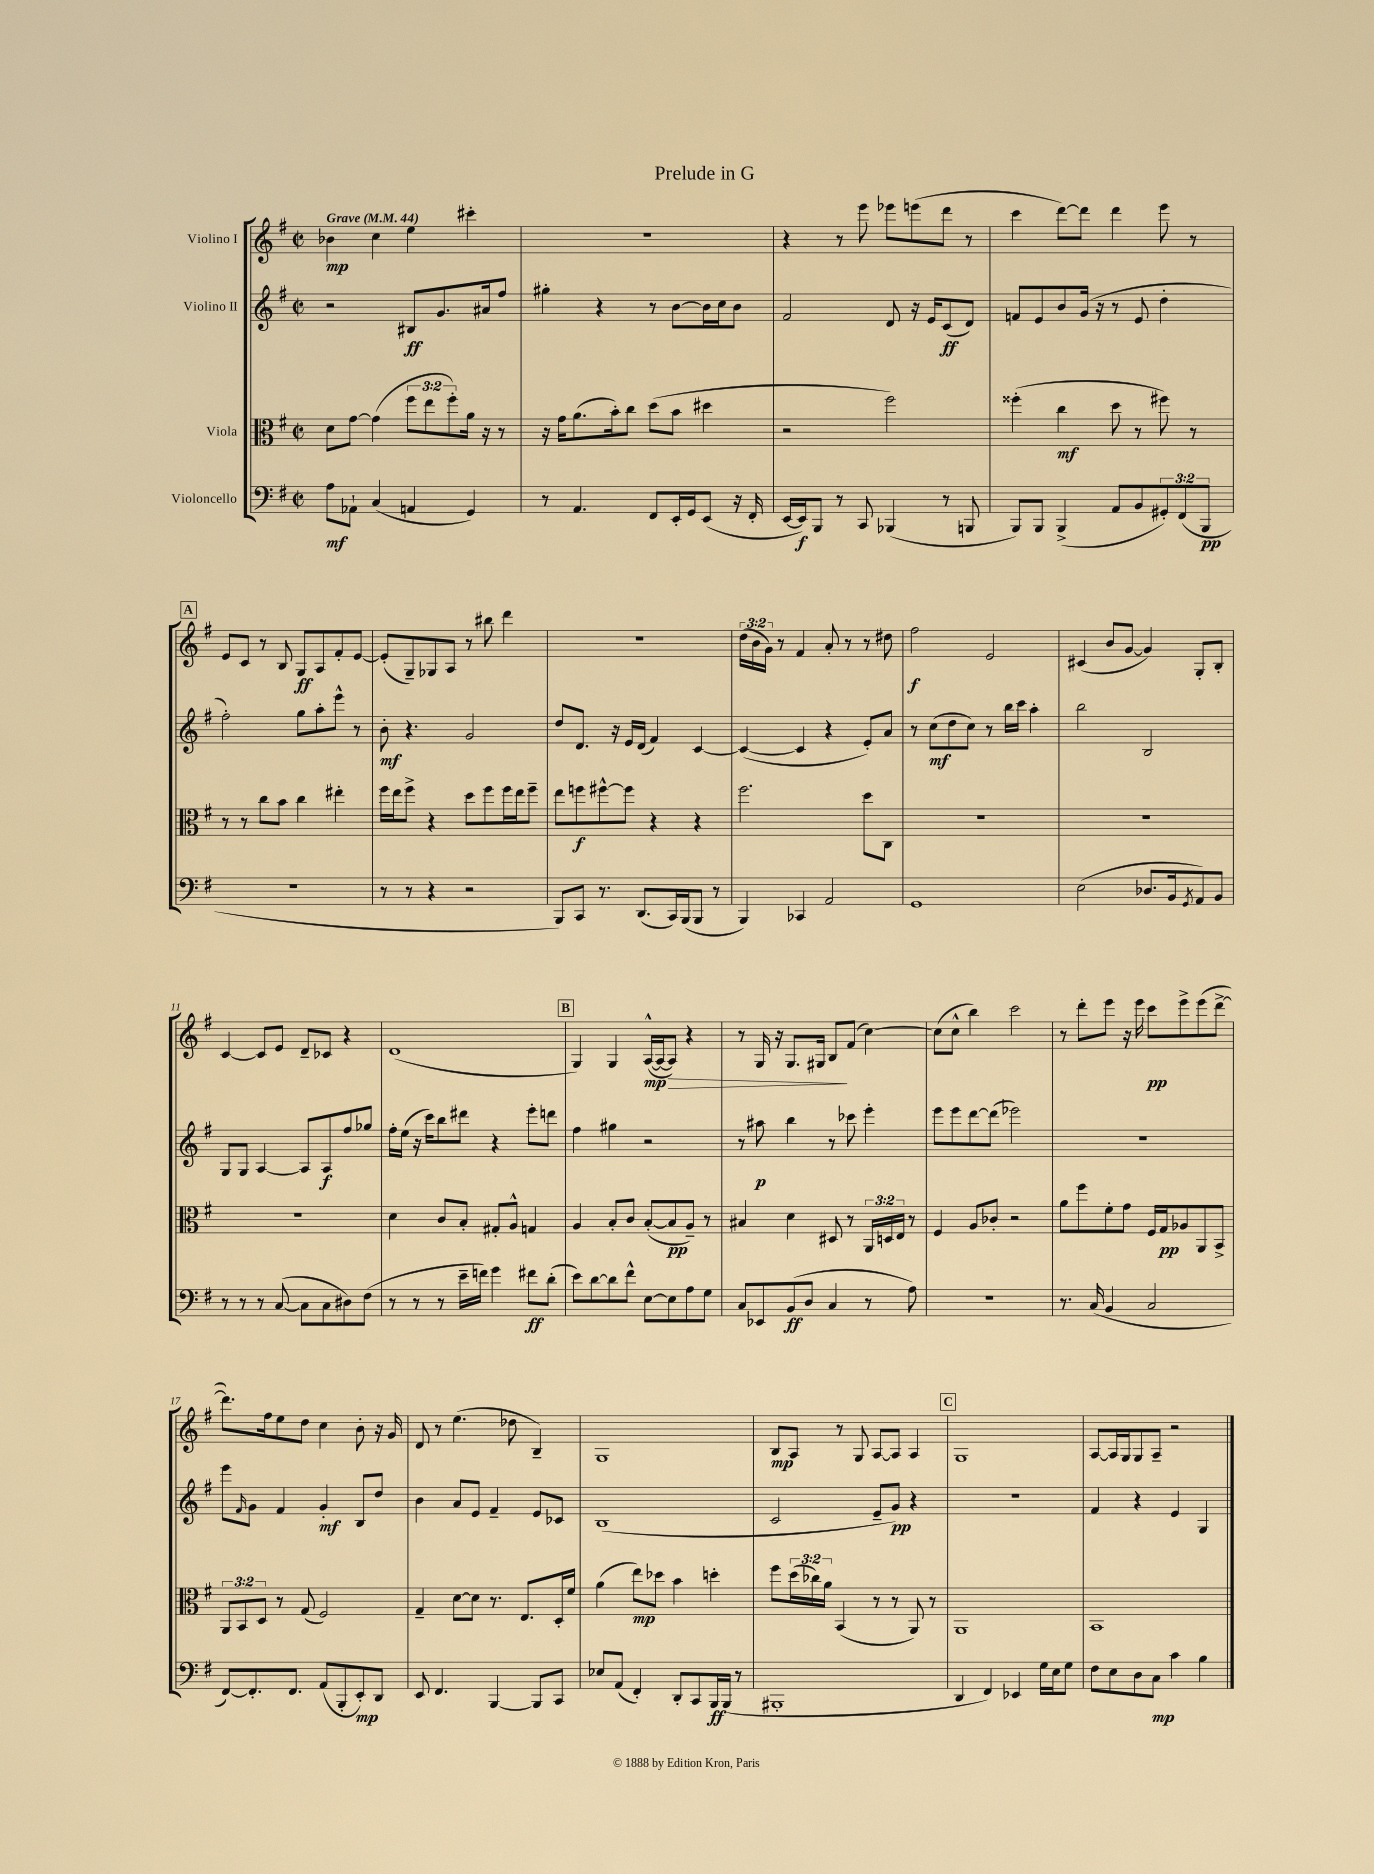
\header { title = "Prelude in G" }
<<
\new StaffGroup <<
\new Staff = "s0" \with { instrumentName = "Violino I" } {
    \clef treble \key g \major \defaultTimeSignature \time 2/2 \override Staff.TupletNumber.text = #tuplet-number::calc-fraction-text \tempo "Grave" 4 = 44
    bes'4\mp c''4 e''4 cis'''4-. |
    R1 |
    r4 r8 e'''8 ees'''8 e'''8( d'''8 r8 |
    c'''4 d'''8~) d'''8 d'''4 e'''8 r8 |
    \mark \markup { \box "A" } e'8 c'8 r8 b8 g8\ff a8 fis'8-. e'8~ |
    e'8-.( g8--) ges8 a8 r8 bis''8 d'''4 |
    R1 |
    \tuplet 3/2 { d''16( b'16 g'16) } r8 fis'4 a'8-. r8 r8 dis''8 |
    fis''2\f e'2 |
    cis'4( b'8 g'8~ g'4) g8-. b8-. |
    c'4~ c'8 e'8 d'8-- ces'8 r4 |
    d'1( |
    \mark \markup { \box "B" } g4) g4 a16~-^\mp( a16~ a8\>) r4 |
    r8 g16 r16 g8. gis16 b8\! fis'8( c''4~) |
    c''8( c''8-^ b''4) c'''2 |
    r8 d'''8-. e'''8 r16 e'''16 c'''8\pp e'''8-> e'''8( d'''8~-> |
    d'''8.) fis''16 e''8 d''8 c''4 b'8-. r16 g'16 |
    d'8 r8 e''4.( des''8 b4--) |
    g1 |
    b8\mp a8 r8 g8 a8~ a8 a4 |
    \mark \markup { \box "C" } g1 |
    a8~ a16 g16 g8 a8-- r2 \bar "|." |
}
\new Staff = "s1" \with { instrumentName = "Violino II" } {
    \clef treble \key g \major \defaultTimeSignature \time 2/2
    r2 bis8\ff g'8. ais'16 fis''8 |
    gis''4-. r4 r8 b'8~ b'16 c''16 b'8 |
    fis'2 d'8 r16 e'16 c'8\ff( d'8) |
    f'8 e'8 b'8 g'16( r16 r8 e'8 d''4-. |
    \mark \markup { \box "A" } fis''2-.) g''8 a''8-. e'''8-^ r8 |
    b'8-.\mf r4. g'2 |
    d''8 d'8. r16 e'16 d'16( fis'4) c'4~ |
    c'4~( c'4 r4 e'8-.) a'8 |
    r8 c''8\mf( d''8 c''8) r8 b''16 c'''16 a''4-. |
    b''2 b2 |
    g8 g8 a4~ a8 a8\f fis''8 ges''8 |
    fis''16-. e''16( r16 c'''16) b''8 dis'''8 r4 e'''8-. d'''8 |
    \mark \markup { \box "B" } fis''4 gis''4 r2 |
    r8 ais''8\p b''4 r8 ces'''8 e'''4-. |
    e'''8 e'''8 d'''8~ d'''8( ees'''2) |
    R1 |
    e'''8 \grace { fis'16 } g'8 fis'4 g'4-.\mf b8 d''8 |
    b'4 a'8 e'8 fis'4-- e'8 ces'8 |
    b1( |
    c'2 e'8-- g'8\pp) r4 |
    \mark \markup { \box "C" } R1 |
    fis'4 r4 e'4 g4 \bar "|." |
}
\new Staff = "s2" \with { instrumentName = "Viola" } {
    \clef alto \key g \major \defaultTimeSignature \time 2/2 \override Staff.TupletNumber.text = #tuplet-number::calc-fraction-text
    d'8 g'8~ g'4( \tuplet 3/2 { fis''8 e''8 fis''8-.) } a'16 r16 r8 |
    r16 g'16 a'8.( b'16-.) c''8 d''8( b'8 dis''4 |
    r2 fis''2) |
    fisis''4-.( c''4\mf d''8 r8 fis''8) r8 |
    \mark \markup { \box "A" } r8 r8 c''8 b'8 c''4 eis''4-. |
    fis''16 e''16 fis''8-> r4 d''8 fis''8 fis''16 e''16 fis''8-- |
    e''8 f''8\f fis''8~-^ fis''8 r4 r4 |
    fis''2. d''8 c8 |
    R1 |
    R1 |
    R1 |
    d'4 c'8 b8-. gis8-. a8-^ g4 |
    \mark \markup { \box "B" } a4 b8-. c'8 b8~-.( b8\pp a8--) r8 |
    bis4 d'4 dis8 r8 \tuplet 3/2 { a,16 d16 e16 } r8 |
    fis4 a8 ces'8-. r2 |
    a'8 fis''8 fis'8-. g'8 fis16 g16\pp aes8 a,8 b,8-> |
    \tuplet 3/2 { a,8 b,8 d8 } r8 g8( fis2) |
    g4-- d'8~ d'8 r8. e8. d16-. fis'16 |
    a'4( e''8\mp) des''8 b'4 d''4-. |
    fis''8 \tuplet 3/2 { d''16( ces''16) a'16 } b,4( r8 r8 a,8) r8 |
    \mark \markup { \box "C" } a,1 |
    b,1 \bar "|." |
}
\new Staff = "s3" \with { instrumentName = "Violoncello" } {
    \clef bass \key g \major \defaultTimeSignature \time 2/2 \override Staff.TupletNumber.text = #tuplet-number::calc-fraction-text
    a8\mf aes,8-! c4( a,4 g,4) |
    r8 a,4. fis,8 e,16-. g,16 e,8( r16 fis,16-. |
    e,16~ e,16\f) b,,8 r8 c,8 bes,,4( r8 b,,8 |
    b,,8) b,,8 b,,4->( a,8 b,8 \tuplet 3/2 { gis,8-.) fis,8( b,,8\pp } |
    \mark \markup { \box "A" } R1 |
    r8 r8 r4 r2 |
    b,,8) c,8 r8. d,8.( c,16) b,,16( b,,8 r8 |
    b,,4) ces,4 a,2 |
    g,1 |
    e2( des8. b,16 \acciaccatura { g,8 } a,8) b,8 |
    r8 r8 r8 c8~( c8 c8 dis8) fis8( |
    r8 r8 r8 e'16-- f'16) g'4 fis'8\ff d'8-.( |
    \mark \markup { \box "B" } e'8) d'8~ d'8 fis'8-^ e8~ e8 a8 g8 |
    c8 ees,8 b,8\ff( d8 c4 r8 a8) |
    R1 |
    r8. c16( b,4 c2 |
    fis,8~) fis,8.-. fis,8. a,8( b,,8-. e,8-.\mp) d,8 |
    e,8 fis,4. b,,4~ b,,8 c,8 |
    ees8 a,8( fis,4-.) d,8-. c,8 b,,16\ff b,,16( r8 |
    bis,,1-. |
    \mark \markup { \box "C" } d,4 fis,4) ees,4 g16 e16 g8 |
    fis8 e8 d8 c8\mp c'4 b4 \bar "|." |
}
>>
>>
